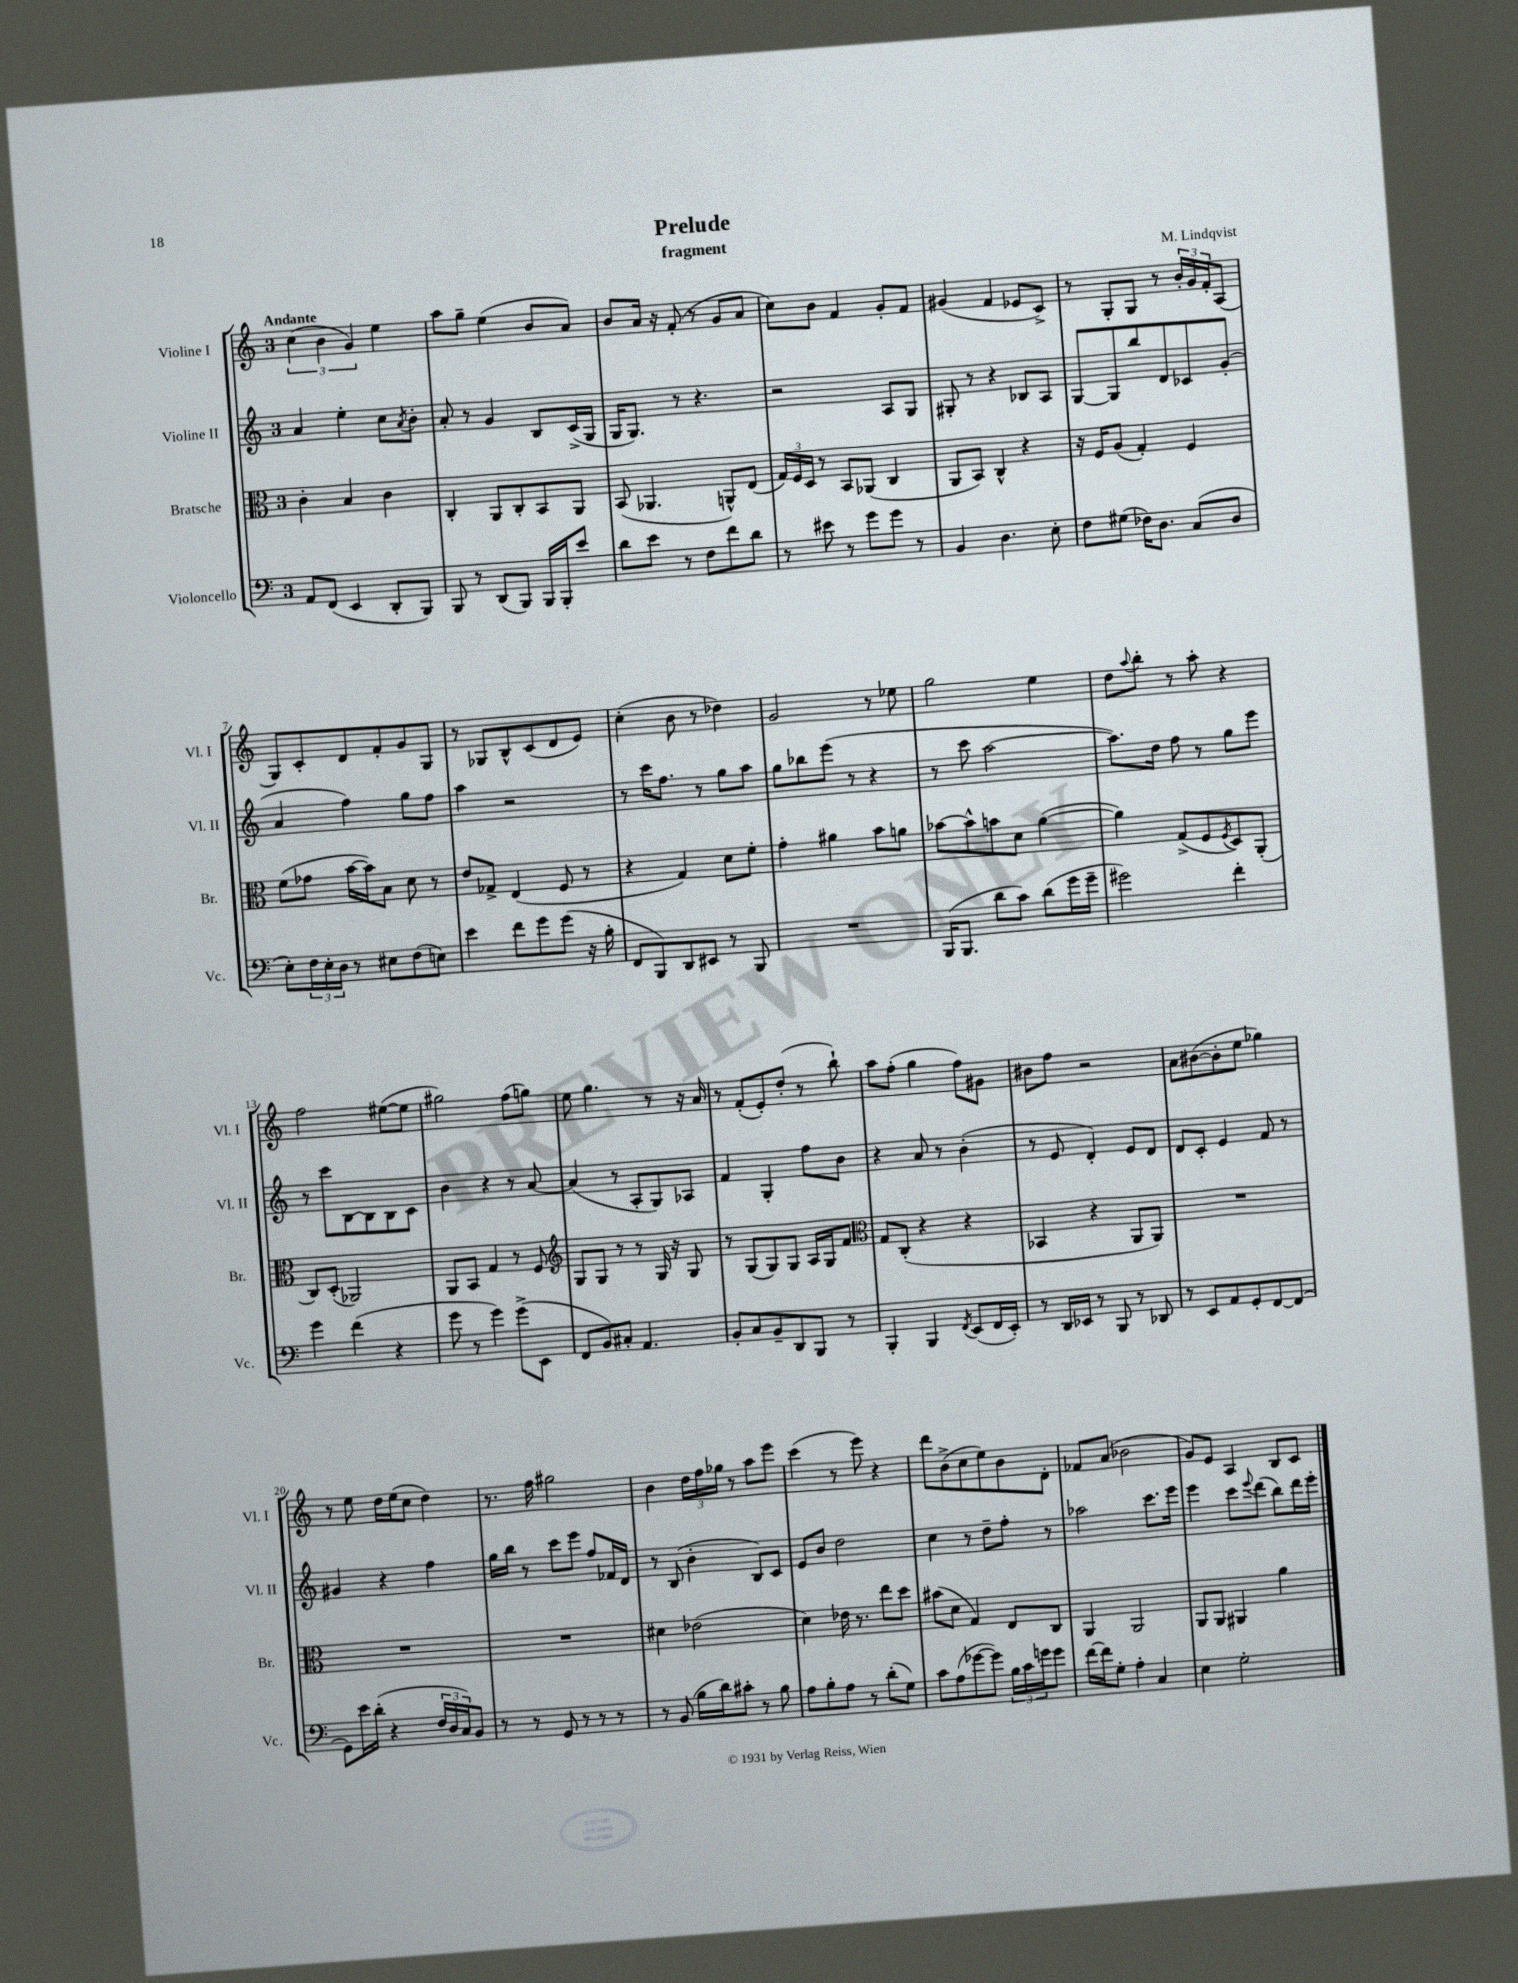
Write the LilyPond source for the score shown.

\header { title = "Prelude" composer = "M. Lindqvist" subtitle = "fragment" }
<<
\new StaffGroup <<
\new Staff = "s0" \with { instrumentName = "Violine I" shortInstrumentName = "Vl. I" } {
    \clef treble \key c \major \once \override Staff.TimeSignature.style = #'single-digit \time 3/4 \tempo "Andante"
    \tuplet 3/2 { c''4( b'4 g'4) } e''4 |
    a''8 g''8-- e''4( b'8 a'8) |
    b'8 a'16 r16 f'8-.( r8 g'8 a'8 |
    c''8) b'8 f'4 g'8-. f'8 |
    gis'4( f'4 ees'8 c'8->) |
    r8 g8-. g8 r8 \tuplet 3/2 { b'16-. g'16 f'16-. } a8( |
    g8) c'8-. d'8 f'8-. g'8 g8 |
    r8 ges8 b8-^ c'8( d'8 e'8) |
    c''4-.( b'8 r8 des''4) |
    g'2 r8 ees''8 |
    g''2 e''4 |
    d''8 \appoggiatura { a''8 } b''8-. r8 a''8-. r4 |
    f''2 eis''8~( eis''8 |
    gis''2) f''8( g''8) |
    e''8 g''4. r8 r16 a'16 |
    r8 f'8-.( e'8-.) d''8-.( r8 b''8-!) |
    a''8 f''8-.( g''4 f''8) gis'8 |
    bis'8 f''8 r2 |
    a'8 bis'8~( bis'8-. e''8 ges''4) |
    r8 e''8 d''16 e''16( c''8 d''4) |
    r8. f''16 gis''2 |
    b'4 \tuplet 3/2 { d''16 f''16 ges''16 } r8 a''8 e'''8 |
    c'''4( r8 e'''8) r4 |
    d'''8 b'8->( c''8 e''8) b'8 d'8-. |
    fes'8 a'8( bes'2 |
    g'8) e'8 a4 b8 c'8 \bar "|." |
}
\new Staff = "s1" \with { instrumentName = "Violine II" shortInstrumentName = "Vl. II" } {
    \clef treble \key c \major \once \override Staff.TimeSignature.style = #'single-digit \time 3/4
    a'4 e''4-. c''8 \acciaccatura { a'8 } b'8-. |
    a'8-. r8 g'4 b8 c'16->( g16 |
    g16 g8.) r8 r4. |
    r2 a8 g8 |
    gis8-. r8 r4 bes8 a8 |
    g8~ g8 b''8 d'8 ces'8 g'8-.( |
    a'4 f''4) g''8 f''8 |
    a''4 r2 |
    r8 c'''16 f''8. r8 g''8 a''8 |
    g''8 bes''8 e'''8( r8 r4 |
    r8 c'''8 a''2~ |
    a''8.) d''16 f''8 r8 g''8 e'''8 |
    r8 c'''8 b8~ b8 b8 c'8 |
    b'4 r4 r8 a'8~ |
    a'4( r8 a8-. g8) aes8 |
    f'4 g4-. f''8 b'8 |
    r4 a'8 r8 b'4-.( |
    r8 e'8 d'4-.) e'8 d'8 |
    d'8 c'8-. e'4 f'8 r8 |
    gis'4 r4 f''4 |
    g''16 b''16 r8 c'''8 e'''8 f''8 fes'16 d'16 |
    r8 b8( b'4-. b8) c'8 |
    e'8 b'8 d''2 |
    c''4 r8 d''8-- f''8-. r8 |
    aes''2 c'''8. e'''16 |
    e'''4 c'''8 \appoggiatura { e'''8 } d'''8( b''8) d'''16 e'''16-. \bar "|." |
}
\new Staff = "s2" \with { instrumentName = "Bratsche" shortInstrumentName = "Br." } {
    \clef alto \key c \major \once \override Staff.TimeSignature.style = #'single-digit \time 3/4
    c'4-. b4 c'4 |
    c4-. a,8 c8-. b,8 a,8 |
    b,8( aes,4. a,8-^) e8( |
    \tuplet 3/2 { g16) f16 d16 } r8 b,8 aes,8( c4 |
    a,8 b,8) c4-^ r4 |
    r16 f16 a8( g4-.) f4 |
    f'8( ges'8 b'16~ b'16) b8 d'8 r8 |
    e'8 ges8-> e4( f8 r8 |
    r4 g4) d'8 f'8-. |
    g'4-. ais'4 b'8 a'8 |
    bes'8~ bes'8-^ b'8 d'8 a'4~( |
    a'4) g8->( f8 \acciaccatura { f8 } d8) a,8-.( |
    c8) d8-.( aes,2) |
    a,8 b,8 g4 r8 f8 |
    \clef treble g8 g8 r8 r8 g16 r16 g8 |
    r8 g8( g8) g8 a16 g16 f'8 |
    \clef alto g8 c8-.( r4 r4 |
    bes,4 r4 a,8 a,8) |
    R2. |
    R2. |
    R2. |
    dis'4 ees'2( |
    d'4) ees'16 r8. e''8 d''8 |
    bis'8( d'8 g4) e8 c8 |
    a,4 a,2 |
    a,8 a,8 ais,4 a'4 \bar "|." |
}
\new Staff = "s3" \with { instrumentName = "Violoncello" shortInstrumentName = "Vc." } {
    \clef bass \key c \major \once \override Staff.TimeSignature.style = #'single-digit \time 3/4
    a,8 f,8( e,4 d,8-. b,,8) |
    b,,8 r8 d,8( b,,8) b,,16 b,,16-. e'8 |
    d'8 e'8 r8 f8 f'8 d'8 |
    r8 eis'8 r8 g'8 g'8 r8 |
    b,4 d4. e8-. |
    f8 gis8( fes16) d8. c8( d8 |
    e8-.) \tuplet 3/2 { f16 e16-. d16 } r8 eis8 f8( e8) |
    e'4 f'8 g'8 g'8( r16 b16-. |
    f,8 b,,8) d,8 eis,8 r8 b,,8 |
    R2. |
    b,,16( b,,8. d'8 c'8) d'8( g'16 g'16-- |
    gis'2) f'4-. |
    g'4 f'4( r4 |
    g'8 r8 g'4) g'8->( e,8 |
    f,8 b,8) cis8-. a,4. |
    b,8-. c8 b,8-- d,8 b,,8 r8 |
    b,,4-. b,,4 \acciaccatura { f,8 } e,8( f,16 e,16-.) |
    r8 d,16 ees,16 r8 b,,8 r8 des,8 |
    r8 e,8 a,8 g,8-. f,8~ f,8( |
    g,8) e'16 d'16-.( r4 \tuplet 3/2 { f16 d16 c16) } b,8 |
    r8 r8 g,8 r8 r8 r8 |
    r8 b,8( b16 d'16) cis'8-. r8 b8 |
    a8 b8-. a8 r8 d'8-.( g8) |
    c'8 a8( ges'8~ ges'8) \tuplet 3/2 { b16 c'16 g'16 } g'8 |
    f'16~ f'16 g8-. a4-. c4 |
    e4 g2-. \bar "|." |
}
>>
>>
